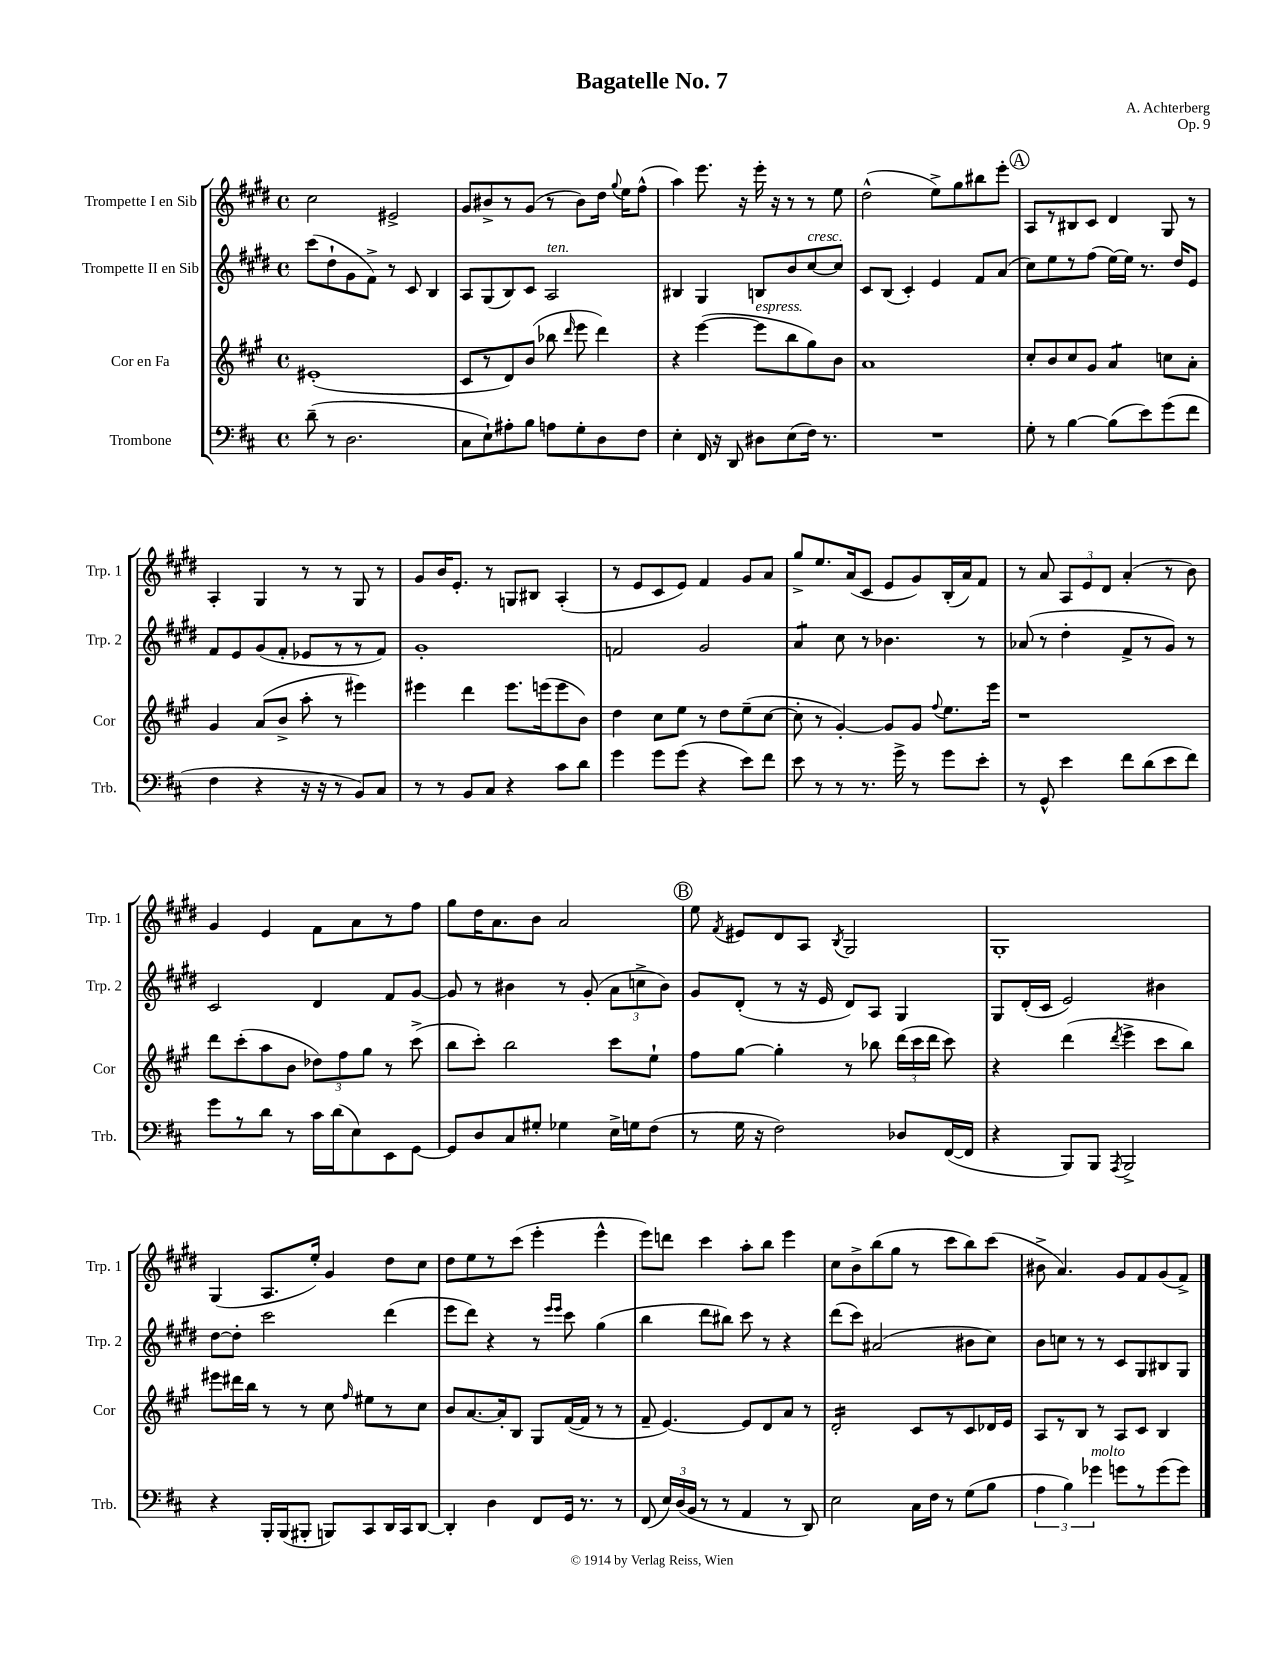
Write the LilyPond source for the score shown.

\header { title = "Bagatelle No. 7" composer = "A. Achterberg" opus = "Op. 9" }
<<
\new StaffGroup <<
\new Staff = "s0" \with { instrumentName = "Trompette I en Sib" shortInstrumentName = "Trp. 1" } {
    \clef treble \key e \major \defaultTimeSignature \time 4/4
    \autoBeamOff cis''2 eis'2-> |
    gis'8[ bis'8-> r8 gis'8]( r8 bis'8[) dis''16] \appoggiatura { gis''8 } e''16[ fis''8]-^( |
    a''4) e'''8. r16 e'''16-. r16 r8 r8 e''8 |
    dis''2-^( e''8[->) gis''8 bis''8 e'''8]-. |
    \mark \markup { \circle "A" } a8[ r8 bis8 cis'8] dis'4 gis8 r8 |
    a4-. gis4 r8 r8 gis8 r8 |
    gis'8[ b'16 e'8.]-. r8 g8[ bis8] a4-.( |
    r8 e'8[ cis'8 e'8]) fis'4 gis'8[ a'8] |
    gis''8[-> e''8. a'16( cis'8] e'8[ gis'8) b16-.( a'16) fis'8] |
    r8 a'8 \tuplet 3/2 { a8[ e'8 dis'8] } a'4-.( r8 b'8) |
    gis'4 e'4 fis'8[ a'8 r8 fis''8] |
    gis''8[ dis''16 a'8. b'8] a'2 |
    \mark \markup { \circle "B" } e''8 \acciaccatura { fis'8 } eis'8[ dis'8 a8] \acciaccatura { b8 } gis2 |
    gis1-. |
    gis4( a8.[ e''16]-.) gis'4 dis''8[ cis''8] |
    dis''8[ e''8 r8 cis'''8]( e'''4-. e'''4-^ |
    e'''8[) d'''8] cis'''4 a''8[-. b''8] e'''4 |
    cis''8[ b'8-> b''8( gis''8] r8 cis'''8[ b''8) cis'''8]( |
    bis'8-> a'4.) gis'8[ fis'8 gis'8( fis'8]->) \bar "|." |
}
\new Staff = "s1" \with { instrumentName = "Trompette II en Sib" shortInstrumentName = "Trp. 2" } {
    \clef treble \key e \major \defaultTimeSignature \time 4/4
    \autoBeamOff cis'''8[( dis''8-! gis'8 fis'8]->) r8 cis'8 b4 |
    a8[ gis8( b8) cis'8] a2^\markup { \italic "ten." } |
    bis4 gis4 b8[ b'8 cis''8~^\markup { \italic "cresc." } cis''8] |
    cis'8[ b8]( cis'4-.) e'4 fis'8[ a'8]( |
    \mark \markup { \circle "A" } cis''8[) e''8 r8 fis''8]( e''16[~) e''16] r8. dis''16[ e'8] |
    fis'8[ e'8 gis'8( fis'8]-. ees'8[ r8 r8 fis'8]) |
    gis'1-. |
    f'2 gis'2 |
    a'4:8 cis''8 r8 bes'4. r8 |
    aes'8( r8 dis''4-. fis'8[-> r8 gis'8]) r8 |
    cis'2 dis'4 fis'8[ gis'8]~ |
    gis'8 r8 bis'4 r8 gis'8-.( \tuplet 3/2 { a'8[ c''8-> bis'8]) } |
    \mark \markup { \circle "B" } gis'8[ dis'8]-.( r8 r16 e'16 dis'8[) a8] gis4 |
    gis8[ dis'16-.( cis'16] e'2) bis'4 |
    dis''8[~ dis''8]-. cis'''2 dis'''4( |
    e'''8[ dis'''8]) r4 r8 \grace { e'''16[ e'''16] } cis'''8 gis''4( |
    b''4 dis'''8[ bis''8]) cis'''8 r8 r4 |
    dis'''8[( cis'''8]) ais'2( bis'8[ cis''8]) |
    b'8[ c''8] r8 r8 cis'8[ gis8 bis8 gis8] \bar "|." |
}
\new Staff = "s2" \with { instrumentName = "Cor en Fa" shortInstrumentName = "Cor" } {
    \clef treble \key a \major \defaultTimeSignature \time 4/4
    \autoBeamOff eis'1-.( |
    cis'8[ r8 d'8) b'8]( bes''8 \grace { d'''16 } e'''8 d'''4) |
    r4 e'''4~( e'''8[^\markup { \italic "espress." } b''8 gis''8) b'8] |
    a'1 |
    \mark \markup { \circle "A" } cis''8[-. b'8 cis''8 gis'8] a'4:8 c''8[ a'8]-. |
    gis'4 a'8[( b'8]-> a''8-. r8 eis'''4) |
    eis'''4 d'''4 eis'''8.[ e'''16( e'''8 b'8]) |
    d''4 cis''8[ e''8] r8 d''8[ e''8--( cis''8]~ |
    cis''8-. r8 gis'4~-.) gis'8[ gis'8] \appoggiatura { fis''8 } e''8.[ e'''16] |
    r1 |
    d'''8[ cis'''8-.( a''8 b'8] \tuplet 3/2 { des''8[) fis''8 gis''8] } r8 cis'''8->( |
    b''8[ cis'''8]-.) b''2 cis'''8[ e''8]-! |
    \mark \markup { \circle "B" } fis''8[ gis''8]~ gis''4-. r8 bes''8 \tuplet 3/2 { d'''16[( cis'''16 d'''16] } cis'''8) |
    r4 d'''4( \acciaccatura { d'''8 } e'''4-> cis'''8[ b''8]) |
    eis'''8[ dis'''16 b''16] r8 r8 cis''8 \grace { fis''16 } eis''8[ r8 cis''8] |
    b'8[ a'8.~ a'16-. b8] gis8[ fis'16~( fis'16] r8 r8 |
    fis'8-- e'4.~) e'8[ d'8 a'8] r8 |
    d'2:16-. cis'8[ r8 cis'8 des'16 e'16] |
    a8[ r8 b8] r8 a8[ cis'8] b4 \bar "|." |
}
\new Staff = "s3" \with { instrumentName = "Trombone" shortInstrumentName = "Trb." } {
    \clef bass \key d \major \defaultTimeSignature \time 4/4
    \autoBeamOff d'8--( r8 d2. |
    cis8[ e8-!) ais8-. b8] a8[ g8-. d8 fis8] |
    e4-. fis,16 r16 d,8 dis8[ e8( fis16]) r8. |
    R1 |
    \mark \markup { \circle "A" } g8-. r8 b4~ b8[( e'8) g'8( fis'8] |
    fis4 r4 r16 r16 r8 b,8[) cis8] |
    r8 r8 b,8[ cis8] r4 cis'8[ d'8] |
    g'4 g'8[ g'8]( r4 e'8[) fis'8] |
    e'8 r8 r8 r8. g'16-> r8 g'8[ e'8]-. |
    r8 g,8-^ e'4 fis'8[ d'8( e'8 fis'8]) |
    g'8[ r8 d'8] r8 cis'16[ d'16( e8) e,8 g,8]~ |
    g,8[ d8 cis8 gis8]-. ges4 e16[-> g16 fis8]( |
    \mark \markup { \circle "B" } r8 g16 r16 fis2) des8[ fis,16~( fis,16] |
    r4 b,,8[) b,,8] \acciaccatura { a,,8 } b,,2-> |
    r4 b,,16[-. b,,16( bis,,8]-. b,,8[) cis,8 d,16 cis,16 d,8]~ |
    d,4-. d4 fis,8[ g,16] r8. r8 |
    fis,8( \tuplet 3/2 { e16[) d16( b,16] } r8 r8 a,4 r8 d,8) |
    e2 cis16[ fis16] r8 g8[( b8] |
    \tuplet 3/2 { a4 b4) ges'4^\markup { \italic "molto" } } g'8[ r8 g'8( g'8]) \bar "|." |
}
>>
>>
\layout { \context { \Score \remove "Bar_number_engraver" } }
